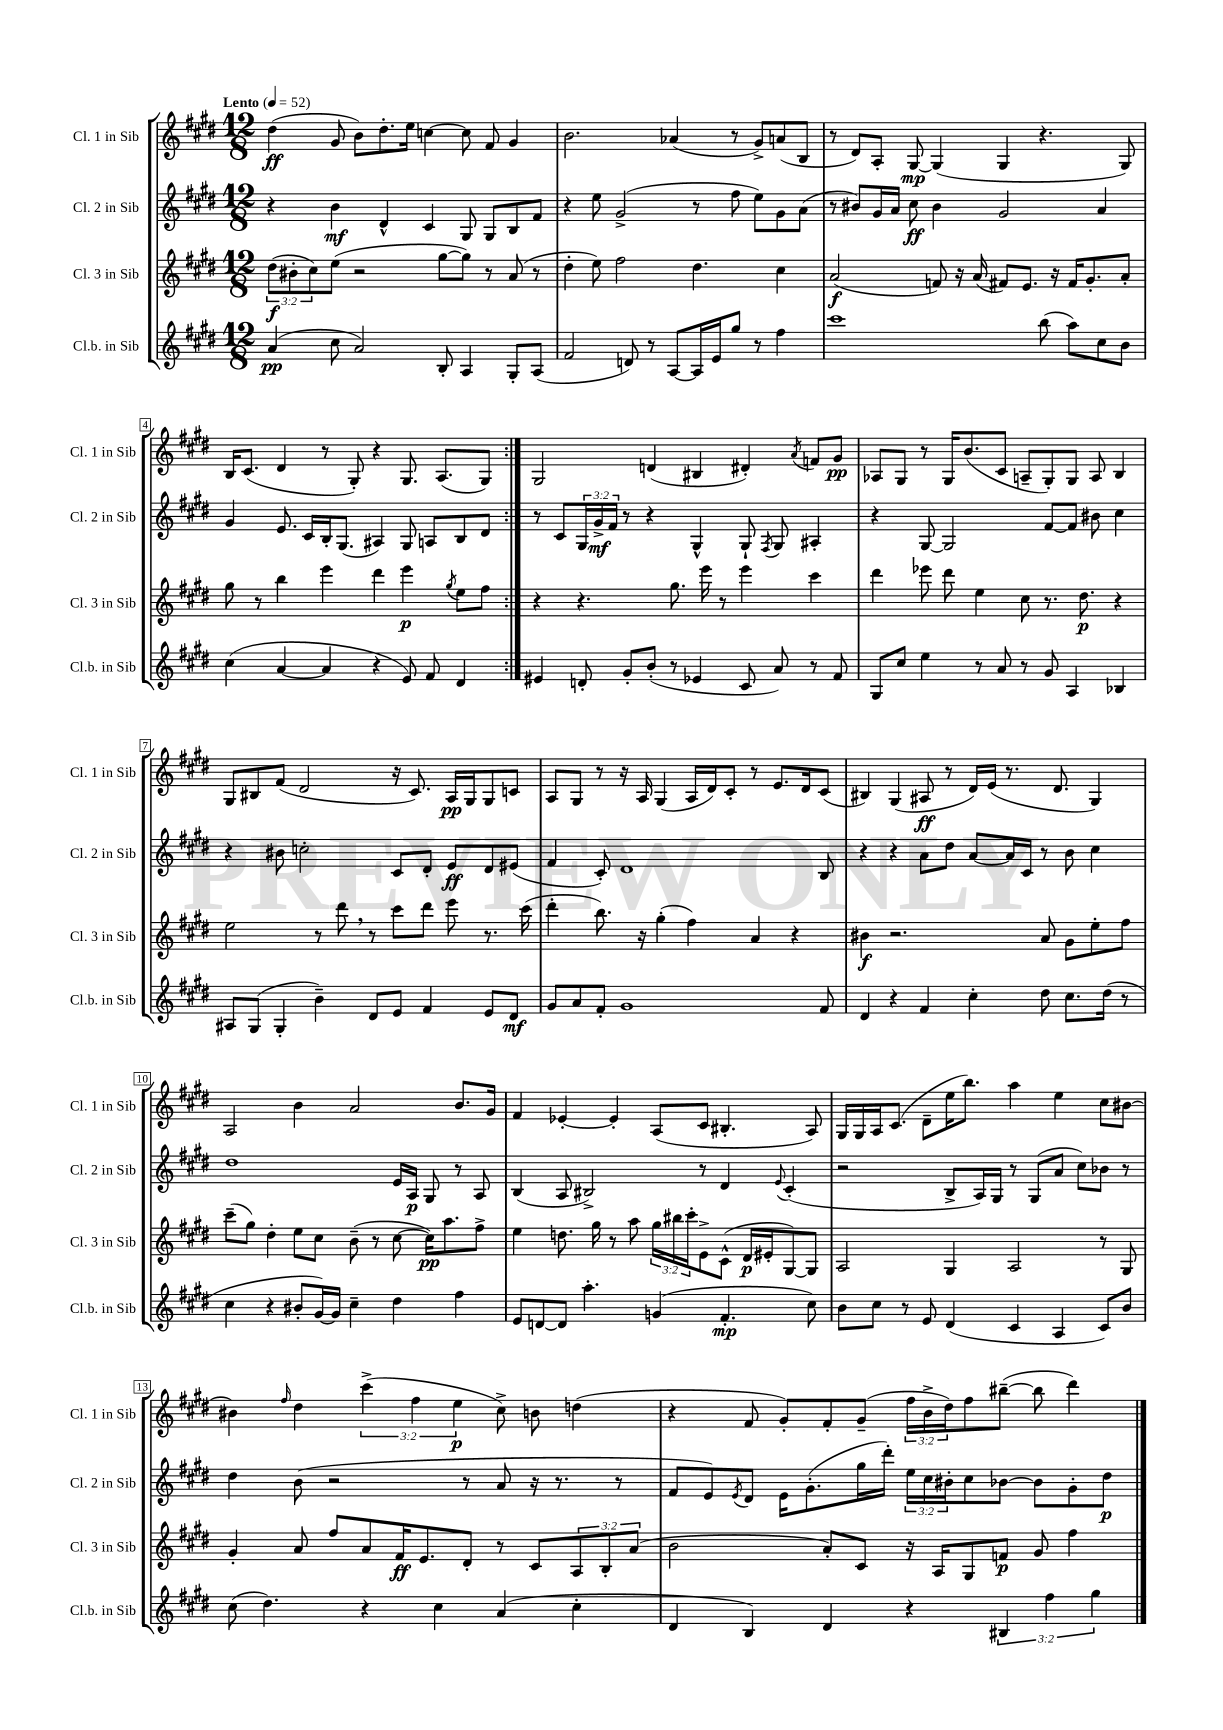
<<
\new StaffGroup <<
\new Staff = "s0" \with { instrumentName = "Cl. 1 in Sib" shortInstrumentName = "Cl. 1 in Sib" } {
    \clef treble \key e \major \numericTimeSignature \time 12/8 \override Staff.TupletNumber.text = #tuplet-number::calc-fraction-text \tempo "Lento" 4 = 52
    \repeat volta 2 { dis''4\ff( gis'8 b'8) dis''8.-. e''16 c''4~ c''8 fis'8 gis'4 |
    b'2. aes'4( r8 gis'8->) a'8( b8 |
    r8 dis'8) a8-. gis8~\mp gis4( gis4 r4. gis8) |
    b16 cis'8.( dis'4 r8 gis8-.) r4 gis8. a8.( gis8) | }
    gis2 d'4( bis4 dis'4-.) \acciaccatura { a'8 } f'8 gis'8\pp |
    aes8 gis8 r8 gis16 b'8.( cis'8 a8-- gis8-.) gis8 a8 b4 |
    gis8 bis8 fis'8( dis'2 r16 cis'8.) a16\pp gis16 gis8 c'8 |
    a8 gis8 r8 r16 a16 gis4( a16 dis'16) cis'8-. r8 e'8. dis'16 cis'8( |
    bis4) gis4( ais8\ff r8 dis'16) e'16( r8. dis'8. gis4) |
    a2 b'4 a'2 b'8. gis'16 |
    fis'4 ees'4~-. ees'4-. a8( cis'8 bis4.-. a8) |
    gis16 gis16 a16 cis'8.( dis'8-- e''16 b''8.) a''4 e''4 cis''8 bis'8~ |
    bis'4 \grace { fis''16 } dis''4 \tuplet 3/2 { cis'''4->( fis''4 e''4\p } cis''8->) b'8 d''4( |
    r4 fis'8 gis'8-.) fis'8-. gis'8--( \tuplet 3/2 { fis''16 b'16-> dis''16) } fis''8 bis''8~--( bis''8 dis'''4) \bar "|." |
}
\new Staff = "s1" \with { instrumentName = "Cl. 2 in Sib" shortInstrumentName = "Cl. 2 in Sib" } {
    \clef treble \key e \major \numericTimeSignature \time 12/8 \override Staff.TupletNumber.text = #tuplet-number::calc-fraction-text
    \repeat volta 2 { r4 b'4\mf dis'4-^ cis'4 gis8 gis8 b8 fis'8 |
    r4 e''8 gis'2->( r8 fis''8 e''8) gis'8 a'8( |
    r8 bis'8) gis'16 a'16 cis''8\ff bis'4 gis'2 a'4 |
    gis'4 e'8. cis'16 b16-. gis8.( ais4) gis8 a8 b8 dis'8 | }
    r8 cis'8 \tuplet 3/2 { gis16 gis'16->\mf fis'16 } r8 r4 gis4-^ gis8-! \acciaccatura { fis8 } gis8 ais4-. |
    r4 gis8~ gis2 fis'8~ fis'8 bis'8 cis''4 |
    r4 bis'8 c''2-. cis'8 dis'8-. e'8\ff dis'8 eis'8( |
    fis'4 cis'8-.) dis'1 b8 |
    r4 r4 a'8 dis''8 a'8~ a'16 cis'16 r8 b'8 cis''4 |
    dis''1 e'16 a16\p gis8 r8 a8 |
    b4( a8 bis2->) r8 dis'4 \appoggiatura { e'8 } cis'4-.( |
    r2 b8-> a16) gis16 r8 gis8( a'8 cis''8) bes'8 r8 |
    dis''4 b'8( r2 r8 a'8 r16 r8. r8 |
    fis'8 e'8) \acciaccatura { e'8 } dis'8 e'16 gis'8.-.( gis''16 dis'''16-.) \tuplet 3/2 { e''16 cis''16 bis'16-. } cis''8 bes'8~ bes'8 gis'8-. dis''8\p \bar "|." |
}
\new Staff = "s2" \with { instrumentName = "Cl. 3 in Sib" shortInstrumentName = "Cl. 3 in Sib" } {
    \clef treble \key e \major \numericTimeSignature \time 12/8 \override Staff.TupletNumber.text = #tuplet-number::calc-fraction-text
    \repeat volta 2 { \tuplet 3/2 { dis''8\f( bis'8-. cis''8) } e''8( r2 gis''8~ gis''8) r8 a'8( r8 |
    dis''4-. e''8) fis''2 dis''4. cis''4 |
    a'2\f( f'8) r16 a'16( fis'8) e'8. r16 fis'16 gis'8.-. a'8-. |
    gis''8 r8 b''4 e'''4 dis'''4 e'''4\p \acciaccatura { gis''8 } e''8 fis''8 | }
    r4 r4. gis''8. e'''16 r8 e'''4 cis'''4 |
    dis'''4 ees'''8 dis'''8 e''4 cis''8 r8. dis''8.\p r4 |
    e''2 r8 dis'''8 \breathe r8 cis'''8 dis'''8 e'''8 r8. cis'''16( |
    dis'''4-. b''8.) r16 gis''4-.( fis''4) a'4 r4 |
    bis'4\f r2. a'8 gis'8 e''8-. fis''8 |
    cis'''8--( gis''8) dis''4-. e''8 cis''8 b'8--( r8 cis''8~ cis''16\pp) a''8. fis''8-> |
    e''4 d''8. gis''16 r8 a''8 \tuplet 3/2 { gis''16 bis''16 cis'''16-. } e'8-> cis'8-^( dis'16\p eis'16-. gis8~) gis8 |
    a2 gis4 a2 r8 gis8 |
    gis'4-. a'8 fis''8 a'8 fis'16\ff e'8. dis'8-. r8 cis'8 \tuplet 3/2 { a8 b8-. a'8( } |
    b'2 a'8-.) cis'8 r16 a16 gis8 f'8\p gis'8 fis''4 \bar "|." |
}
\new Staff = "s3" \with { instrumentName = "Cl.b. in Sib" shortInstrumentName = "Cl.b. in Sib" } {
    \clef treble \key e \major \numericTimeSignature \time 12/8 \override Staff.TupletNumber.text = #tuplet-number::calc-fraction-text
    \repeat volta 2 { a'4\pp( cis''8 a'2) b8-. a4 gis8-. a8( |
    fis'2 d'8) r8 a8~ a16 e'16 gis''8 r8 fis''4 |
    cis'''1 b''8( a''8) cis''8 b'8 |
    cis''4( a'4~ a'4 r4 e'8) fis'8 dis'4 | }
    eis'4 d'8-. gis'8-. b'8-.( r8 ees'4 cis'8 a'8) r8 fis'8 |
    gis8 cis''8 e''4 r8 a'8 r8 gis'8 a4 bes4 |
    ais8 gis8( gis4-. b'4--) dis'8 e'8 fis'4 e'8 dis'8\mf |
    gis'8 a'8 fis'8-. gis'1 fis'8 |
    dis'4 r4 fis'4 cis''4-. dis''8 cis''8. dis''16( r8 |
    cis''4 r4 bis'8-. gis'16~) gis'16 cis''4-- dis''4 fis''4 |
    e'8 d'8~ d'8 a''4.-. g'4( fis'4.-.\mp cis''8) |
    b'8 cis''8 r8 e'8 dis'4( cis'4 a4 cis'8) b'8 |
    cis''8( dis''4.) r4 cis''4 a'4( cis''4-. |
    dis'4 b4) dis'4 r4 \tuplet 3/2 { bis4 fis''4 gis''4 } \bar "|." |
}
>>
>>
\layout { \context { \Score \override BarNumber.stencil = #(make-stencil-boxer 0.1 0.3 ly:text-interface::print) } }
